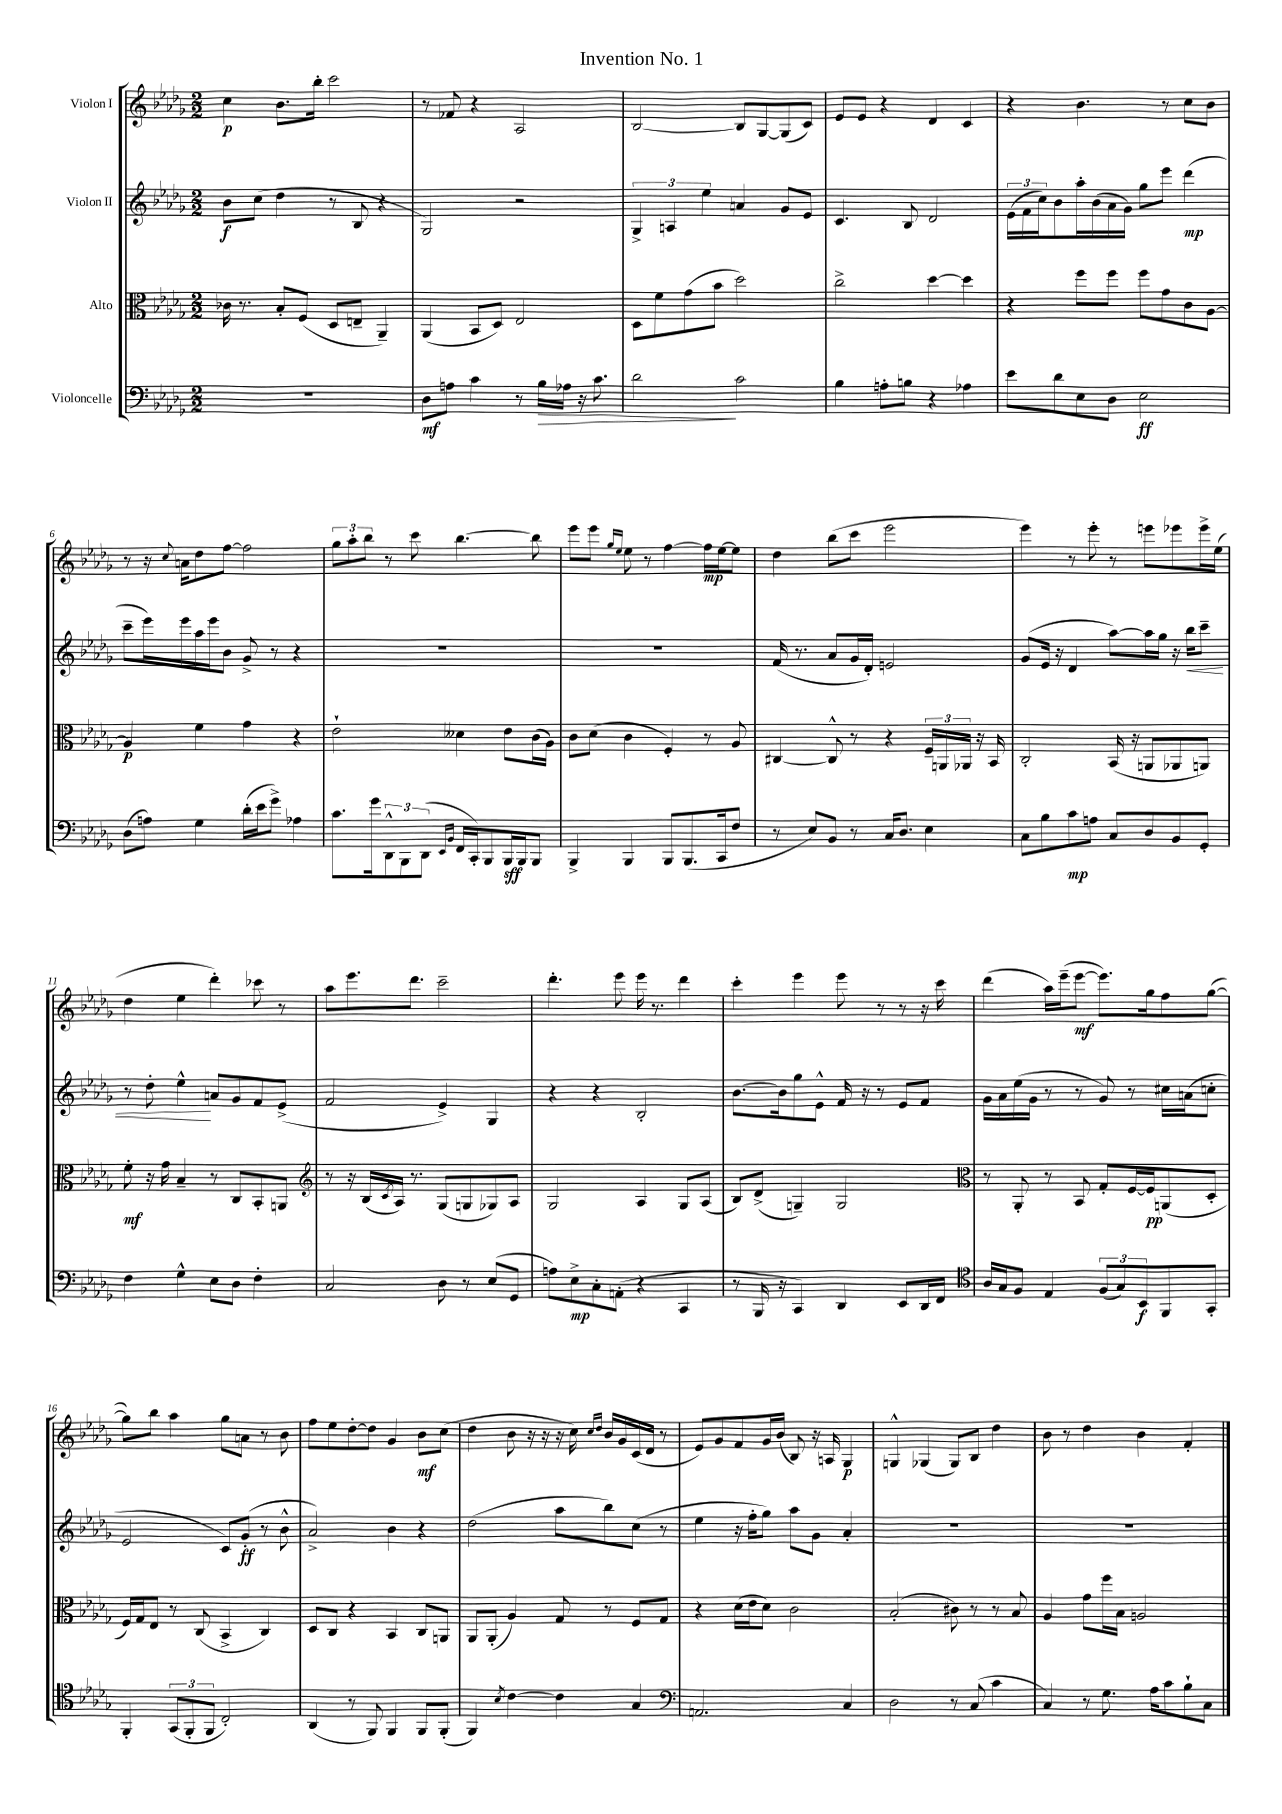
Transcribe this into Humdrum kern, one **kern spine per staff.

**kern	**kern	**kern	**kern
*staff4	*staff3	*staff2	*staff1
*clefF4	*clefC3	*clefG2	*clefG2
*k[b-e-a-d-g-]	*k[b-e-a-d-g-]	*k[b-e-a-d-g-]	*k[b-e-a-d-g-]
*M2/2	*M2/2	*M2/2	*M2/2
1r	16c-	8b-	4cc
.	8.r	.	.
.	.	(8cc	.
.	8B-'	4dd-	8.b-
.	(8F	.	.
.	.	.	16bb-'
.	8D-	8r	2ccc
.	8E~	8B-	.
.	4AA-~)	4r	.
=	=	=	=
8D-	(4AA-	2G-)	8r
8A	.	.	8f-
4c	8BB-	.	4r
.	8D-)	.	.
8r	2E-	2r	2A-
16B-	.	.	.
16A-	.	.	.
16r	.	.	.
8.c	.	.	.
=	=	=	=
2d-	8D-	6G-^	[2B-
.	8f	.	.
.	.	6A	.
.	(8g-	.	.
.	.	6ee-	.
.	8b-	.	.
2c	2dd-)	4a	8B-]
.	.	.	[8G-
.	.	8g-	(8G-]
.	.	8e-	8c)
=	=	=	=
4B-	2cc^	4.c	8e-
.	.	.	8e-
8A'	.	.	4r
8B	.	8B-	.
4r	[4dd-	2d-	4d-
4A-	4dd-]	.	4c
=	=	=	=
8e-	4r	(24e-	4r
.	.	24f	.
.	.	24cc)	.
8d-	.	8b-	.
8E-	8ff	16aa-'	4.b-
.	.	(16b-	.
8D-	8ff	16a-	.
.	.	16g-)	.
2E-	8ff	8gg-	.
.	8g-	8eee-	8r
.	8c	(4ddd-	8cc
.	[8A-	.	8b-
=	=	=	=
(8D-	4A-]	8ccc~	8r
8A)	.	16eee-)	16r
.	.	.	8qqcc
.	.	16eee-	16a
4G-	4f	16aa-	8dd-
.	.	16eee-	.
.	.	8b-	[8ff
(16d-'	4g-	8g-^	2ff]
16e-	.	.	.
8g-^)	.	8r	.
4A-	4r	4r	.
=	=	=	=
8.c	2e-`	1r	12gg-
.	.	.	12aa-'
.	.	.	12bb-
16g-	.	.	.
12DD-^^	.	.	8r
12BBB-	.	.	.
.	.	.	8ccc
(12DD-	.	.	.
16qqEE-	.	.	.
16qqBB-	.	.	.
16FF	4d--	.	[4.bb-
16CC')	.	.	.
8BBB-	.	.	.
16BBB-	8e-	.	.
16BBB-	.	.	.
8BBB-	(16c	.	8bb-]
.	16A-)	.	.
=	=	=	=
4BBB-^	8c	1r	8eee-
.	(8d-	.	8eee-
.	.	.	16qqgg-
.	.	.	16qqee-
4BBB-	4c	.	8ee-
.	.	.	8r
8BBB-	4F')	.	[4ff
(8.BBB-	.	.	.
.	8r	.	16ff]
16CC	.	.	[16ee-
8F	8A-	.	8ee-]
=	=	=	=
8r	[4C#	(16f	4dd-
.	.	8.r	.
8E-)	.	.	.
8BB-	8C#^^]	8a-	(8bb-
8r	8r	16g-	8ccc
.	.	16d-')	.
16C	4r	2e	2eee-
8.D-	.	.	.
4E-	24F~	.	.
.	24AA	.	.
.	24AA-	.	.
.	16r	.	.
.	16BB-	.	.
=	=	=	=
8C	2C'	(8g-	4eee-)
8B-	.	16e-	.
.	.	16r	.
8c	.	4d-	8r
8A	.	.	8eee-'
8C	(16BB-	[8aa-)	8r
.	16r	.	.
8D-	8AA	16aa-]	8eee
.	.	16gg-	.
8BB-	8AA-	16r	8eee-
.	.	16bb-	.
8GG-'	8AA)	8ccc~	16eee-^
.	.	.	(16ee-
=	=	=	=
4F	8f'	8r	4dd-
.	16r	8dd-'	.
.	16g-	.	.
4G-^^	4B-~	4ee-^^	4ee-
8E-	8r	8a	4ddd-')
8D-	8C	8g-	.
4F'	8BB-'	8f	8ccc-
.	8AA	(8e-^	8r
=	=	=	=
*	*clefG2	*	*
2C	8r	2f	8aa-
.	16r	.	8.eee-
.	(16B-	.	.
.	8qc	.	.
.	16A-)	.	.
.	8.r	.	8.ddd-
8D-	(8G-	4e-^)	2ccc~
8r	8G	.	.
(8E-	8G-)	4G-	.
8GG-	8A-	.	.
=	=	=	=
8A)	2G-	4r	4.ddd-'
8E-^	.	.	.
8C'	.	4r	.
(8AA'	.	.	8eee-
4r	4A-	2B-'	16eee-
.	.	.	8.r
4CC	8G-	.	4ddd-
.	(8A-	.	.
=	=	=	=
8r	8B-)	[8.b-	4ccc'
16BBB-	(8d-^	.	.
16r	.	16b-]	.
4CC)	4G~)	8gg-	4eee-
.	.	8e-^^	.
4DD-	2G	16f	8eee-
.	.	16r	.
.	.	8r	8r
8EE-	.	8e-	8r
16DD-	.	8f	16r
16FF	.	.	16ccc
=	=	=	=
*clefC4	*clefC3	*	*
16A-	8r	16g-	(4ddd-
16G-	.	16a-	.
8F	8AA-'	(16ee-	.
.	.	16g-	.
4E-	8r	8r	16aa-)
.	.	.	(16eee-~
.	8BB-	8r	[8eee-
(12F	8G-'	8g-)	8.eee-])
12G-)	.	.	.
.	[16F	8r	.
12BB-	.	.	.
.	16F]	.	16gg-
8FF	(8AA	16cc#	8ff
.	.	(16a	.
8GG-'	8D-'	8cc'	([8gg-
=	=	=	=
4FF'	16F)	2e-	8gg-])
.	16G-	.	.
.	8E-	.	8bb-
(12GG-	8r	.	4aa-
12FF'	.	.	.
.	(8C	.	.
12FF	.	.	.
2C')	4BB-^	8c)	8gg-
.	.	(8g-'	8a
.	4C)	8r	8r
.	.	8b-^^	8b-
=	=	=	=
(4AA-	8D-	2a-^)	8ff
.	8C	.	8ee-
8r	4r	.	[8dd-'
8FF)	.	.	8dd-]
4FF	4BB-	4b-	4g-
8FF	8C	4r	8b-
(8FF'	8AA	.	(8cc
=	=	=	=
4FF)	8AA-	(2dd-	4dd-
.	(8AA-'	.	.
8qB-	.	.	.
[4c	4A-)	.	8b-
.	.	.	16r
.	.	.	16r
4c]	8G-	8aa-	16r
.	.	.	16cc)
.	.	.	16qqcc
.	.	.	16qqdd-
.	8r	8bb-)	16b-
.	.	.	16g-
4G-	8F	(8cc	(16c
.	.	.	16d-
.	8G-	8r	8r
=	=	=	=
*clefF4	*	*	*
2.AA	4r	4ee-	8e-)
.	.	.	8g-
.	(16d-	16r	8f
.	16e-	16ff'	.
.	8d-)	8gg-)	16g-
.	.	.	(16b-
.	2c	8aa-	8B-)
.	.	8g-	16r
.	.	.	16A
4C	.	4a-'	4G-
=	=	=	=
2D-	(2B-'	1r	4G^^
.	.	.	(4G-
8r	8c#)	.	8G-)
(8C	8r	.	8B-
4c	8r	.	4dd-
.	8B-	.	.
=	=	=	=
4C)	4A-	1r	8b-
.	.	.	8r
8r	8g-	.	4dd-
8.G-	16ff	.	.
.	16B-	.	.
.	2A	.	4b-
16A-	.	.	.
8c	.	.	.
8B-`	.	.	4f'
8C	.	.	.
==	==	==	==
*-	*-	*-	*-
